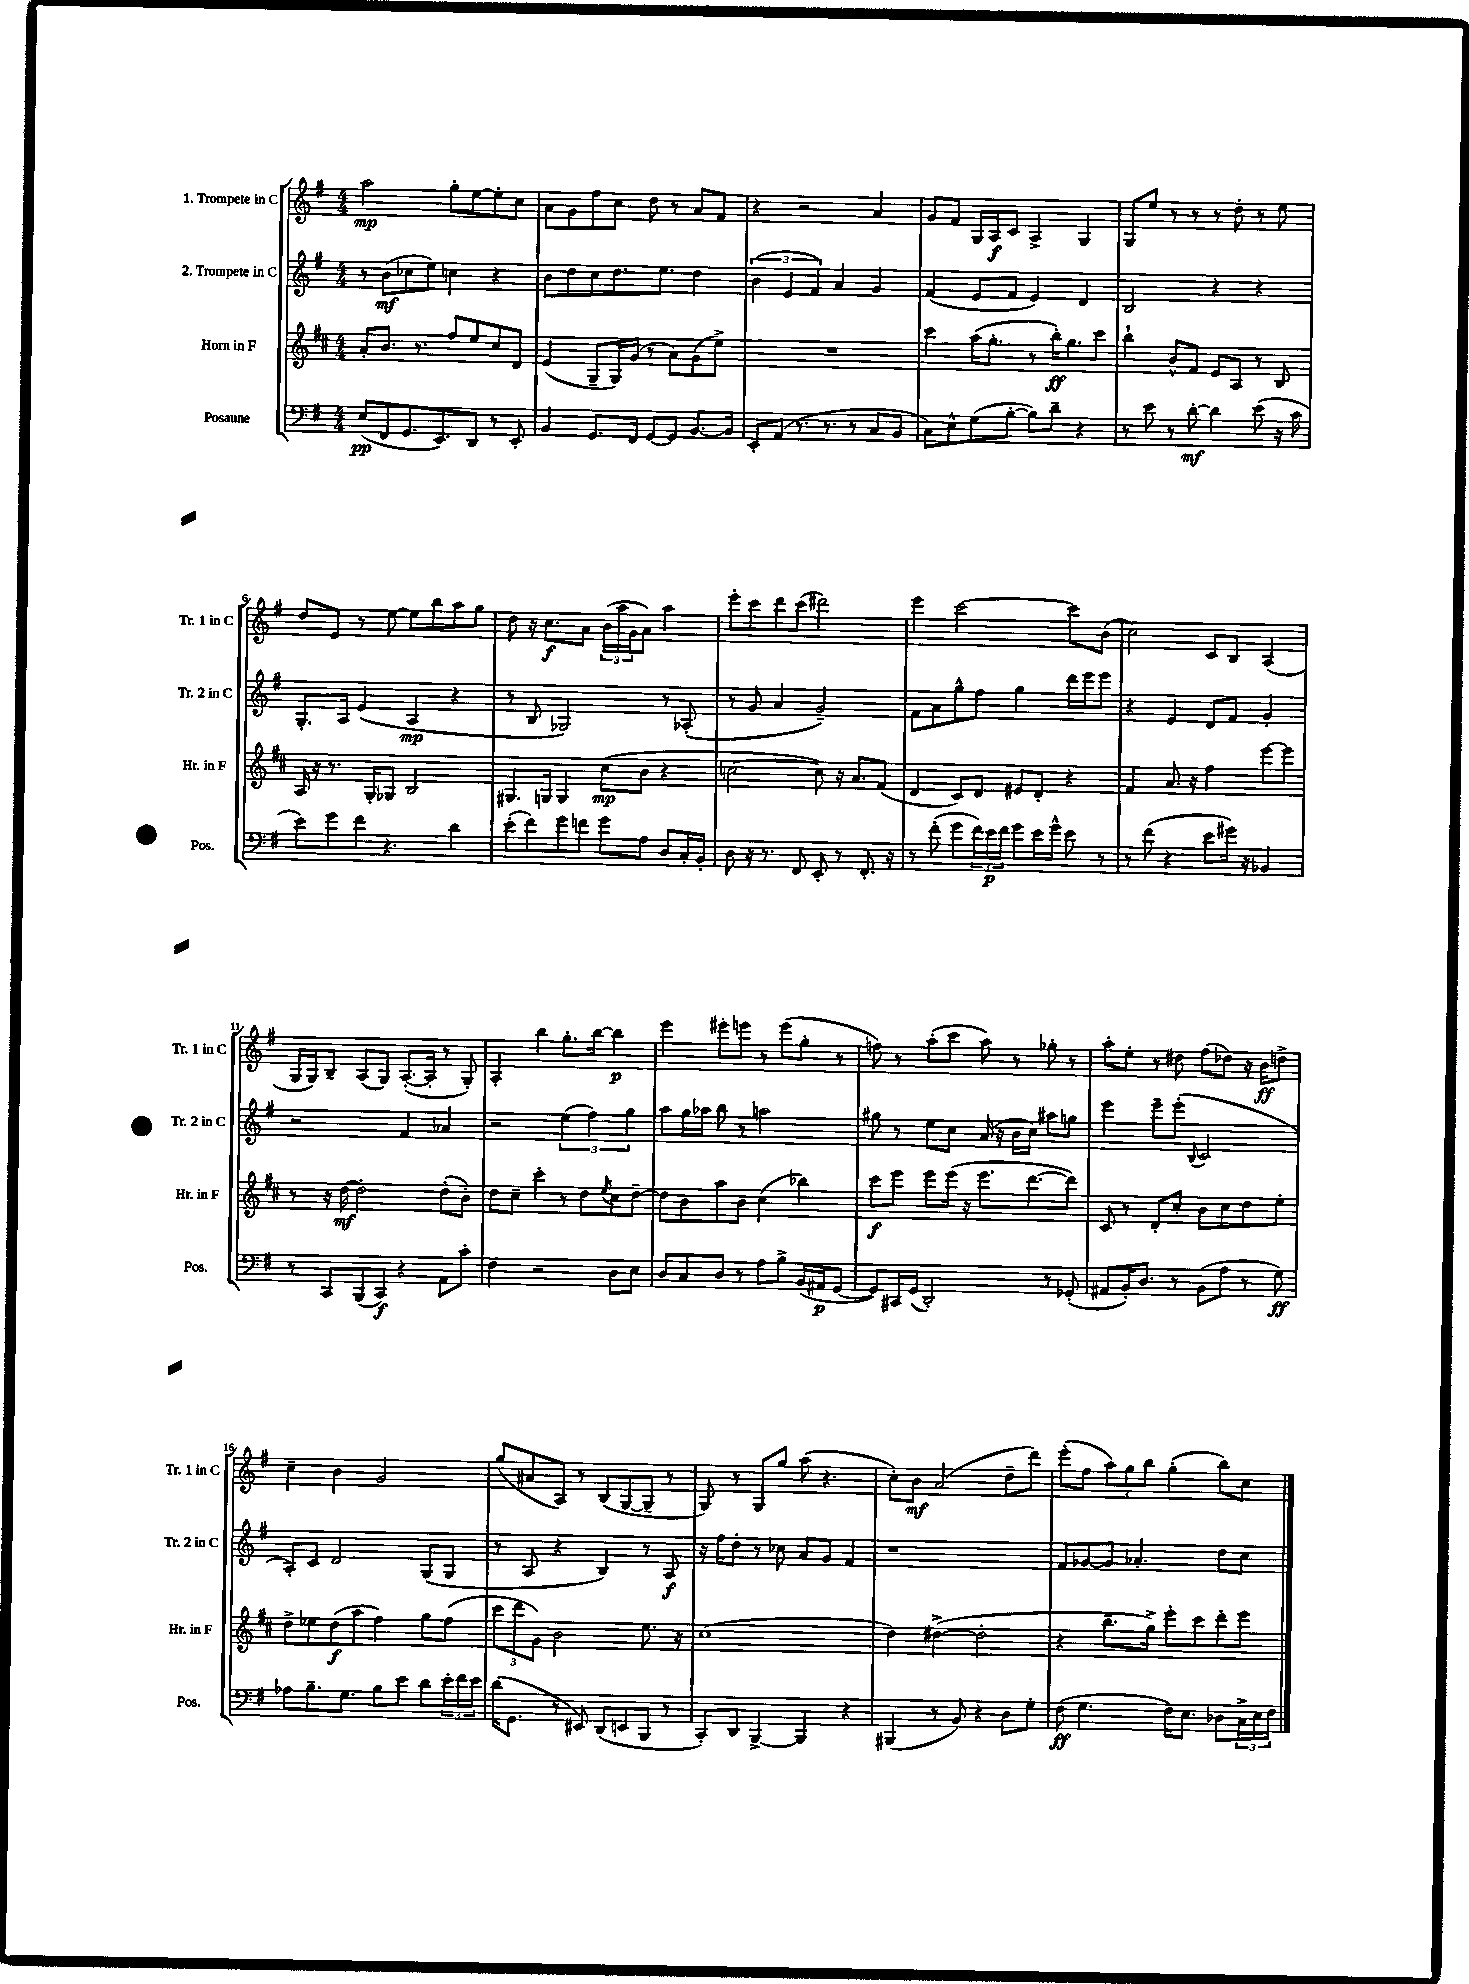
<<
\new StaffGroup <<
\new Staff = "s0" \with { instrumentName = "1. Trompete in C" shortInstrumentName = "Tr. 1 in C" } {
    \clef treble \key g \major \numericTimeSignature \time 4/4
    a''2\mp g''8-. e''8~ e''8-. c''8 |
    a'8 g'8 fis''8 c''8 d''8 r8 a'8 fis'8 |
    r4 r2 a'4 |
    g'8 fis'8 g16 a16\f c'8 a4-> g4 |
    g8 e''8 r8 r8 r8 d''8-. r8 e''8 |
    d''8 e'8 r8 e''8~ e''8 b''8 a''8 g''8 |
    d''8 r16 c''8.\f a'8 \tuplet 3/2 { b'16( a''16 g'16 } a'8) a''4 |
    e'''8-. c'''8 d'''8 c'''8( dis'''2) |
    e'''4 c'''2~ c'''8 b'8( |
    c''2) c'8 b8 a4( |
    g16 g16) b8-- a8( g8) a8.~-.( a16-. r8 g8-.) |
    a4-. b''4 g''8.-. b''16~ b''4\p |
    e'''4 eis'''8-. e'''8 r8 e'''8( g''8-. r8 |
    f''8) r8 a''8-.( c'''8 a''8) r8 ges''8-. r8 |
    a''8-. e''8-. r8 dis''8 fis''8( des''8) r16 b'16\ff d''8-> |
    c''4-- b'4 g'2 |
    g''8( ais'8 a8) r8 b8( g8~ g8-- r8 |
    g8) r8 g8 g''8 a''8( r4. |
    c''8-.) b'8\mf a'2( d''8-- d'''8) |
    e'''8-.( fis''8 \tuplet 3/2 { a''8) g''8 b''8 } g''4-.( b''8) c''8 \bar "|." |
}
\new Staff = "s1" \with { instrumentName = "2. Trompete in C" shortInstrumentName = "Tr. 2 in C" } {
    \clef treble \key g \major \numericTimeSignature \time 4/4
    r8 b'8\mf( ces''8 e''8) c''4 r4 |
    b'8 d''8 c''8 d''8. e''8. d''4 |
    \tuplet 3/2 { b'4( e'4 fis'4) } a'4 g'4 |
    fis'4( e'8 fis'8 e'4) d'4 |
    b2 r4 r4 |
    g8.-. a16 e'4( a4\mp r4 |
    r8 b8 ges2) r8 aes8-.( |
    r8 g'8 a'4 g'2--) |
    fis'8 a'8 g''8-^ fis''8 g''4 d'''16 e'''16 e'''8 |
    r4 e'4 d'8 fis'8 g'4-. |
    r2 fis'4 aes'4 |
    r2 \tuplet 3/2 { e''4( fis''4) g''4 } |
    a''8 g''16 aes''16 b''8 r8 a''2 |
    gis''8 r8 e''8 c''8 a'16( r16 b'16 c''16) ais''8 g''8 |
    e'''4 e'''8-- e'''8-.( \appoggiatura { b8 } c'2 |
    a8-.) c'8 d'2 g8( g8 |
    r8 a8 r4 b4) r8 a8\f |
    r16 fis''16 d''8-. r8 ces''8 a'8 g'8 fis'4 |
    r1 |
    fis'8 ges'8~ ges'8 aes'4.-. d''8 c''8 \bar "|." |
}
\new Staff = "s2" \with { instrumentName = "Horn in F" shortInstrumentName = "Hr. in F" } {
    \clef treble \key d \major \numericTimeSignature \time 4/4
    a'8-. b'8. r8. fis''8 e''8 cis''8 d'8 |
    e'4( g8-- g16) g'16( r8 a'8) g'8( e''8->) |
    R1 |
    cis'''4 a''16( g''8.-. r8 b''16-.\ff) g''8. cis'''8 |
    b''4-! b'8-^ fis'8 e'8 a8 r8 b8 |
    a16 r16 r8. g16-. ges8 b2 |
    gis8. g16 g4 cis''8\mp( b'8 r4 |
    c''2~ c''8) r16 a'8. fis'8( |
    d'4 cis'8) d'8 eis'8 d'8-. r4 |
    fis'4 a'8. r16 fis''4 e'''8~ e'''8 |
    r8 r16 d''16~\mf d''2-. d''8-.( b'8-.) |
    d''8 cis''8-- cis'''4-. r8 d''8 \acciaccatura { e''8 } cis''8 d''8~-- |
    d''8 b'8 a''8 b'8 cis''4( bes''4) |
    cis'''8\f e'''8 e'''8 e'''16( r16 e'''8. d'''8.~ d'''8) |
    cis'8 r8 d'8-. cis''8-. b'8 cis''8 d''8 e''8-. |
    d''8-> ees''8 d''8\f( a''8 fis''4) g''8 fis''8( |
    \tuplet 3/2 { cis'''8 d'''8 g'8) } b'2 e''8. r16 |
    cis''1( |
    d''4) dis''4~->( dis''2-. |
    r4 b''8.-- g''16->) e'''8-. cis'''8 d'''8-. e'''8 \bar "|." |
}
\new Staff = "s3" \with { instrumentName = "Posaune" shortInstrumentName = "Pos." } {
    \clef bass \key g \major \numericTimeSignature \time 4/4
    e8\pp( fis,8 g,8. e,8.) d,8 r8 e,8-. |
    b,4 g,8. fis,16 g,8~ g,8 b,8.~ b,16 |
    e,8-. a,8( r8. r8. r8 c8 b,8 |
    c8) e8-^ g8( b8~-. b8) d'8-- r4 |
    r8 e'8 r8 d'8~-.\mf d'4 e'8( r16 c'16 |
    e'8) g'8 fis'8 r4. d'4 |
    e'8-.( fis'8) g'8 f'8 g'8 a8 d8 c16-. b,16-. |
    d8 r16 r8. fis,8 e,8-. r8 fis,8.-. r16 |
    r8 fis'8-.( g'8 \tuplet 3/2 { fis'16) e'16\p fis'16 } g'8 e'16 g'16-^ e'8 r8 |
    r8 fis'8( r4 e'8 gis'16) r16 bes,4 |
    r8 c,8 b,,8( c,8\f) r4 a,8 c'8-. |
    fis4 r2 d8 e8 |
    d8 c8 d8 r8 a8 b8-> b,16( ais,16\p g,8~ |
    g,8) cis,16 g,16( d,2-.) r8 ges,8-.( |
    ais,8 b,16-.) d8. r8 b,8( a8 r8 g8\ff) |
    aes8 b8.-- g8. b8 e'8 d'8 \tuplet 3/2 { e'16-. fis'16 e'16 } |
    d'16( g,8. r8 eis,8) d,8( e,8 b,,8 r8 |
    c,8-.) d,8 b,,4~-> b,,4 r4 |
    bis,,4( r8 b,8) r4 d8 g8-. |
    fis8\ff( g4. fis16) e8. des8 \tuplet 3/2 { c16-> e16 fis16 } \bar "|." |
}
>>
>>
